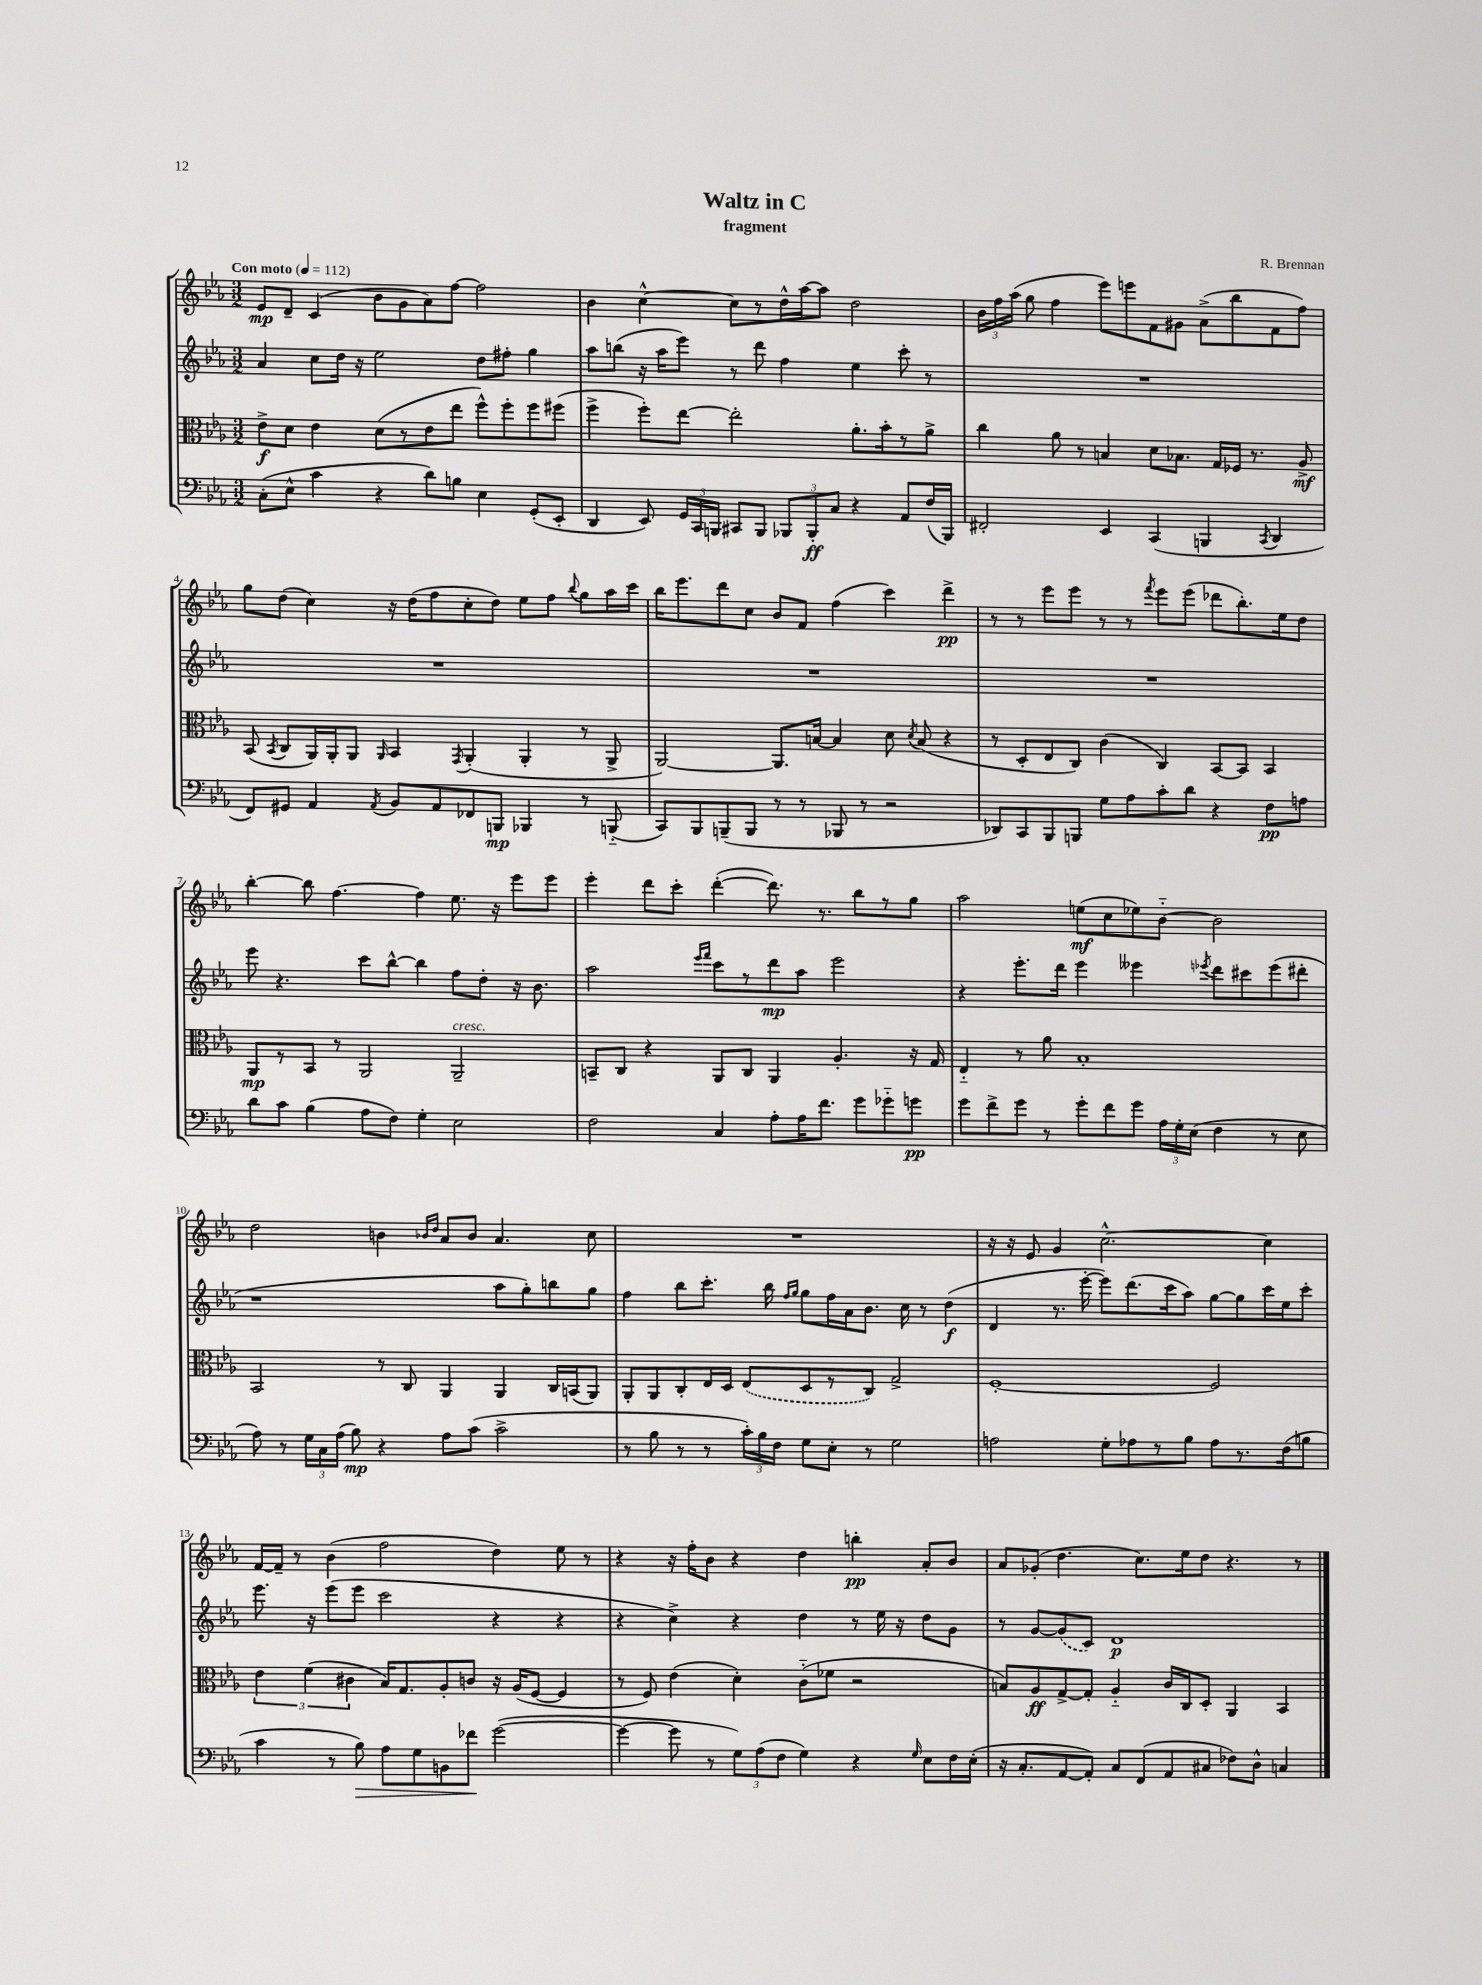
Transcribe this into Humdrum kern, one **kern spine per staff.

**kern	**dynam	**kern	**dynam	**kern	**dynam	**kern	**dynam
*part4	*part4	*part3	*part3	*part2	*part2	*part1	*part1
*staff4	*staff4	*staff3	*staff3	*staff2	*staff2	*staff1	*staff1
*clefF4	*	*clefC3	*	*clefG2	*	*clefG2	*
*k[b-e-a-]	*	*k[b-e-a-]	*	*k[b-e-a-]	*	*k[b-e-a-]	*
*M3/2	*	*M3/2	*	*M3/2	*	*M3/2	*
*MM112	*	*MM112	*	*MM112	*	*MM112	*
=1	=1	=1	=1	=1	=1	=1	=1
!	!	!	!	!	!	!LO:TX:a:B:t=Con moto	!
(8C'\L	.	8e-^\L	f	4a-/	.	8e-/L	mp
8E-^^\J	.	8d\J	.	.	.	8d~/J	.
4c\	.	4e-\	.	8cc\L	.	(4c/	.
.	.	.	.	16dd\Jk	.	.	.
.	.	.	.	16r	.	.	.
4r	.	(8d\L	.	2ee-\	.	8b-\L	.
.	.	8r	.	.	.	8g\	.
8d\L)	.	8e-\	.	.	.	8a-\)	.
8Bn\J	.	8ee-\J	.	.	.	[8ff\J	.
4E-\	.	8ff^^\L)	.	8dd\L	.	2ff\]	.
.	.	8ff'\	.	8ff#X'\J	.	.	.
(8GG'/L	.	8ff\	.	4gg\	.	.	.
8EE-'/J	.	(8ff#X\J	.	.	.	.	.
=2	=2	=2	=2	=2	=2	=2	=2
4DD/	.	4ff^\	.	8aa-\L	.	4b-\	.
.	.	.	.	(8bbn\J	.	.	.
8EE-/)	.	8ff'\L)	.	16r	.	[4cc^^\	.
.	.	.	.	16aa-\KL	.	.	.
24GG/LL	.	[8ee-\J	.	8eee-\J)	.	.	.
24CC/	.	.	.	.	.	.	.
24BBBn/JJ	.	.	.	.	.	.	.
8CC#X/L	.	2ee-'\]	.	8r	.	8cc\L]	.
8BBB/J	.	.	.	8ddd\	.	8r	.
12BBB-X/L	.	.	.	4ff\	.	16dd^^\L	.
.	.	.	.	.	.	[16aa-\J	.
12BBB-'/	ff	.	.	.	.	.	.
.	.	.	.	.	.	8aa-\J]	.
12C/J	.	.	.	.	.	.	.
4r	.	8.a-'\L	.	4ee-\	.	2dd\	.
.	.	16b-'\k	.	.	.	.	.
8AA-/L	.	8r	.	8ccc'\	.	.	.
(16F/L	.	8a-^\J	.	8r	.	.	.
16BBB-/JJ)	.	.	.	.	.	.	.
=3	=3	=3	=3	=3	=3	=3	=3
2FF#X'/	.	4cc\	.	1.r	.	24b-\LL	.
.	.	.	.	.	.	24ff\	.
.	.	.	.	.	.	(24aa-\JJ	.
.	.	.	.	.	.	8gg\	.
.	.	8a-\	.	.	.	4ff\	.
.	.	8r	.	.	.	.	.
4EE-/	.	4Bn/	.	.	.	8eee-\L)	.
.	.	.	.	.	.	8eeen\	.
(4CC/	.	8d\L	.	.	.	8f\	.
.	.	8.B-X\J	.	.	.	8g#X\J	.
4BBBn/	.	.	.	.	.	(8a-^\L	.
.	.	16G/LL	.	.	.	.	.
.	.	16F-X/JJ	.	.	.	8bb-\	.
.	.	8.r	.	.	.	.	.
8qCC/	.	.	.	.	.	.	.
4DD/	.	.	.	.	.	8f\	.
.	.	8A-^/	mf	.	.	8ff\J)	.
!!LO:LB:g=z
=4	=4	=4	=4	=4	=4	=4	=4
8FF/L)	.	(8BB-/	.	1.r	.	8gg\L	.
.	.	8qBB-/	.	.	.	.	.
8GG#X/J	.	8C/L	.	.	.	(8dd\J	.
4AA-/	.	16AA-/L)	.	.	.	4cc\)	.
.	.	16AA-'/J	.	.	.	.	.
.	.	8AA-/J	.	.	.	.	.
8qAA-/	.	16qqAA-/	.	.	.	.	.
8BB-/L	.	4BB-/	.	.	.	16r	.
.	.	.	.	.	.	(16dd\KL	.
8AA-/	.	.	.	.	.	8ff\	.
.	.	8qGG/	.	.	.	.	.
8FF-X/	.	(4AA-'/	.	.	.	8cc'\	.
8BBBn/J	mp	.	.	.	.	8dd\J)	.
4BBB-X/	.	4AA-'/	.	.	.	8ee-\L	.
.	.	.	.	.	.	8ff\J	.
.	.	.	.	.	.	8qqbb-/	.
8r	.	8r	.	.	.	8gg\L	.
(8BBBn/	.	8AA-^/	.	.	.	16aa-\L	.
.	.	.	.	.	.	16ccc\JJ	.
=5	=5	=5	=5	=5	=5	=5	=5
8CC/L)	.	[2AA-/)	.	1.r	.	16bb-\KL	.
.	.	.	.	.	.	8.eee-\	.
8BBB-/	.	.	.	.	.	.	.
(8BBBn~/	.	.	.	.	.	8ddd\	.
8BBB/J	.	.	.	.	.	8cc\J	.
8r	.	8.AA-/L]	.	.	.	8b-/L	.
8r	.	.	.	.	.	8f/J	.
.	.	[16Bn/Jk	.	.	.	.	.
8BBB-X/	.	4B/]	.	.	.	(4ff\	.
8r	.	.	.	.	.	.	.
2r	.	8d\	.	.	.	4ccc\)	.
.	.	8qd/	.	.	.	.	.
.	.	(8B/	.	.	.	.	.
.	.	4r	.	.	.	4ddd^\	pp
=6	=6	=6	=6	=6	=6	=6	=6
8DD-X/L)	.	8r	.	1.r	.	8r	.
8CC/	.	8D'/L	.	.	.	8r	.
8BBB-/	.	8E-/	.	.	.	8eee-\L	.
8BBBn/J	.	8C/J)	.	.	.	8eee-\J	.
8G\L	.	(4c\	.	.	.	8r	.
8A-\	.	.	.	.	.	8r	.
.	.	.	.	.	.	8qfff/	.
8c'\	.	4C/)	.	.	.	8eee-\L	.
8d\J	.	.	.	.	.	(8eee-\J	.
4r	.	[8BB-/L	.	.	.	8ddd-X\L	.
.	.	8BB-/J]	.	.	.	8.bb-'\)	.
8F\L	pp	4BB-/	.	.	.	.	.
.	.	.	.	.	.	16ee-\k	.
8An\J	.	.	.	.	.	8dd\J	.
!!LO:LB:g=z
=7	=7	=7	=7	=7	=7	=7	=7
8d\L	.	8AA-/L	mp	8eee-\	.	[4bb-'\	.
8c\J	.	8r	.	4.r	.	.	.
(4B-\	.	8BB-/J	.	.	.	8bb-\]	.
.	.	8r	.	.	.	[4.ff\	.
8A-\L	.	2AA-/	.	8ccc\L	.	.	.
8F\J)	.	.	.	[8bb-^^\J	.	.	.
4G'\	.	.	.	4bb-\]	.	4ff\]	.
!	!	!LO:TX:a:i:t=cresc.	!	!	!	!	!
2E-\	.	2AA-~/	.	8ff\L	.	8.ee-\	.
.	.	.	.	8dd'\J	.	.	.
.	.	.	.	.	.	16r	.
.	.	.	.	16r	.	8eee-\L	.
.	.	.	.	8.b-\	.	.	.
.	.	.	.	.	.	8eee-\J	.
=8	=8	=8	=8	=8	=8	=8	=8
2F\	.	8BBn~/L	.	2aa-\	.	4eee-'\	.
.	.	8C/J	.	.	.	.	.
.	.	4r	.	.	.	8ddd\L	.
.	.	.	.	.	.	8ccc'\J	.
.	.	.	.	16qqeee-/LL	.	.	.
.	.	.	.	16qqfff/JJ	.	.	.
4C/	.	8AA-/L	.	8ccc\L	.	([4ddd'\	.
.	.	8C/J	.	8r	.	.	.
8A-'\L	.	4AA-/	.	8ddd\	mp	8.ddd\])	.
16A-\K	.	.	.	8aa-\J	.	.	.
8.f\J	.	.	.	.	.	8.r	.
.	.	4.A-'/	.	2eee-\	.	.	.
8g\L	.	.	.	.	.	8bb-\L	.
8g-X\	.	.	.	.	.	8r	.
8gn\J	pp	16r	.	.	.	8gg\J	.
.	.	16G/	.	.	.	.	.
=9	=9	=9	=9	=9	=9	=9	=9
8g\L	.	4E-/	.	4r	.	2aa-\	.
8f^\	.	.	.	.	.	.	.
8g\J	.	8r	.	8.eee-'\L	.	.	.
8r	.	8a-\	.	.	.	.	.
.	.	.	.	16ddd\Jk	.	.	.
8g'\L	.	1B-'	.	4eee-\	.	(8een\L	mf
8f\	.	.	.	.	.	8cc\	.
8g\J	.	.	.	4eee--X\	.	8ee-X\)	.
24A-\LL	.	.	.	.	.	[8b-\J	.
24G'\	.	.	.	.	.	.	.
(24E-\JJ	.	.	.	.	.	.	.
.	.	.	.	8qeee-X/	.	.	.
4F\	.	.	.	8ddd\L	.	2b-\]	.
.	.	.	.	8ccc#X\	.	.	.
8r	.	.	.	(8eee-\	.	.	.
8E-\	.	.	.	8ddd#X'\J	.	.	.
!!LO:LB:g=z
=10	=10	=10	=10	=10	=10	=10	=10
8A-\)	.	2BB-/	.	1r	.	2dd\	.
8r	.	.	.	.	.	.	.
24G\LL	.	.	.	.	.	.	.
24C\	.	.	.	.	.	.	.
(24A-\JJ	.	.	.	.	.	.	.
8B-\)	mp	.	.	.	.	.	.
4r	.	8r	.	.	.	4bn\	.
.	.	8C/	.	.	.	.	.
.	.	.	.	.	.	16qqb-X/LL	.
.	.	.	.	.	.	16qqdd/JJ	.
8A-\L	.	4AA-/	.	.	.	8a-/L	.
(8c\J	.	.	.	.	.	8b-/J	.
2c^\	.	4AA-/	.	8aa-\L	.	4.a-/	.
.	.	.	.	8gg'\)	.	.	.
.	.	16C/LL	.	8bbn\	.	.	.
.	.	(16BBn/J	.	.	.	.	.
.	.	8AA-/J)	.	8gg\J	.	8cc\	.
=11	=11	=11	=11	=11	=11	=11	=11
8r	.	8AA-'/L	.	4ff\	.	1.r	.
8B-\	.	8AA-/	.	.	.	.	.
8r	.	8C'/	.	8bb-\L	.	.	.
8r	.	16E-/L	.	8.ccc'\J	.	.	.
.	.	16D/JJ	.	.	.	.	.
24c'\LL)	.	(8E-/L	.	.	.	.	.
24B-\	.	.	.	.	.	.	.
.	.	.	.	16bb-\	.	.	.
24F\JJ	.	.	.	.	.	.	.
.	.	.	.	16qqff/LL	.	.	.
.	.	.	.	16qqgg/JJ	.	.	.
8G\L	.	8D/	.	8gg\L	.	.	.
8E-'\J	.	8r	.	16ff\L	.	.	.
.	.	.	.	16a-\J	.	.	.
8r	.	8C/J)	.	8.b-\J	.	.	.
2G\	.	2G^/	.	.	.	.	.
.	.	.	.	16cc\	.	.	.
.	.	.	.	8r	.	.	.
.	.	.	.	(4dd\	f	.	.
=12	=12	=12	=12	=12	=12	=12	=12
2An\	.	[1F'	.	4d/	.	16r	.
.	.	.	.	.	.	16r	.
.	.	.	.	.	.	8e-/	.
.	.	.	.	8.r	.	4g/	.
.	.	.	.	[16eee-'\	.	.	.
8G'\L	.	.	.	8eee-\L])	.	[2.cc^^\	.
8A-X\	.	.	.	(8.ddd\	.	.	.
8r	.	.	.	.	.	.	.
.	.	.	.	16ccc\k	.	.	.
8B-\J	.	.	.	8aa-\J)	.	.	.
8A-\L	.	2F/]	.	[8gg\L	.	.	.
8.r	.	.	.	8gg\]	.	.	.
.	.	.	.	16ccc\L	.	4cc\]	.
(16F\k	.	.	.	16ee-\J	.	.	.
8Bn\J	.	.	.	8ccc'\J	.	.	.
!!LO:LB:g=z
=13	=13	=13	=13	=13	=13	=13	=13
4c\	.	6e-\	.	8.eee-\	.	[16f/LL	.
.	.	.	.	.	.	16f~/JJ]	.
.	.	.	.	.	.	8r	.
.	.	(6f\	.	.	.	.	.
.	.	.	.	16r	.	.	.
8r	.	.	.	(8eee-\L	.	(4b-\	.
.	.	6c#X\	.	.	.	.	.
!	!LO:HP:b	!	!	!	!	!	!
8B-\)	>	.	.	8eee-\J	.	.	.
8A-\L	.	16B-/KL)	.	2ccc\	.	2ff\	.
.	.	8.G/	.	.	.	.	.
8G\	.	.	.	.	.	.	.
8BBn\	.	8A-'/	.	.	.	.	.
8f-X\J	.	8cn/J	.	.	.	.	.
([2g\	]	16r	.	4r	.	4dd\)	.
.	.	(16A-/KL	.	.	.	.	.
.	.	[8F/J	.	.	.	.	.
.	.	4F/]	.	4r	.	8ee-\	.
.	.	.	.	.	.	8r	.
=14	=14	=14	=14	=14	=14	=14	=14
4g\_	.	8r	.	4r	.	4r	.
.	.	8F/)	.	.	.	.	.
8g\]	.	(4e-\	.	4cc^\)	.	16r	.
.	.	.	.	.	.	16ff'\KL	.
8r	.	.	.	.	.	8b-\J	.
12G\L)	.	4d'\)	.	4r	.	4r	.
(12A-\	.	.	.	.	.	.	.
12F\J	.	.	.	.	.	.	.
4G\)	.	(8c\L	.	4dd\	.	4dd\	.
.	.	8f-X\J	.	.	.	.	.
4r	.	2r	.	8r	.	4bbn'\	pp
.	.	.	.	16ee-\	.	.	.
.	.	.	.	16r	.	.	.
16qqG/	.	.	.	.	.	.	.
8E-\L	.	.	.	8dd\L	.	8a-'/L	.
16F\L	.	.	.	8g\J	.	8b-/J	.
(16E-'\JJ	.	.	.	.	.	.	.
=15	=15	=15	=15	=15	=15	=15	=15
16r	.	8Bn/L)	.	8r	.	8a-/L	.
8.C'/L	.	.	.	.	.	.	.
.	.	8A-/	ff	[8g/L	.	(8g-X'/J	.
[8AA-/	.	[8G^/	.	(8g/]	.	4.dd\	.
8AA-'/J])	.	8G'/J]	.	8c/J)	.	.	.
8C/L	.	4A-/	.	1d	p	.	.
(8FF/	.	.	.	.	.	8.cc\L)	.
8AA-/	.	16c/LL	.	.	.	.	.
.	.	16C/J	.	.	.	16ee-\k	.
8C#X/J	.	8D'/J	.	.	.	8dd\J	.
8F-X\L)	.	4AA-/	.	.	.	4.r	.
8D^^\J	.	.	.	.	.	.	.
4Cn/	.	4BB-/	.	.	.	.	.
.	.	.	.	.	.	8r	.
==	==	==	==	==	==	==	==
*-	*-	*-	*-	*-	*-	*-	*-
